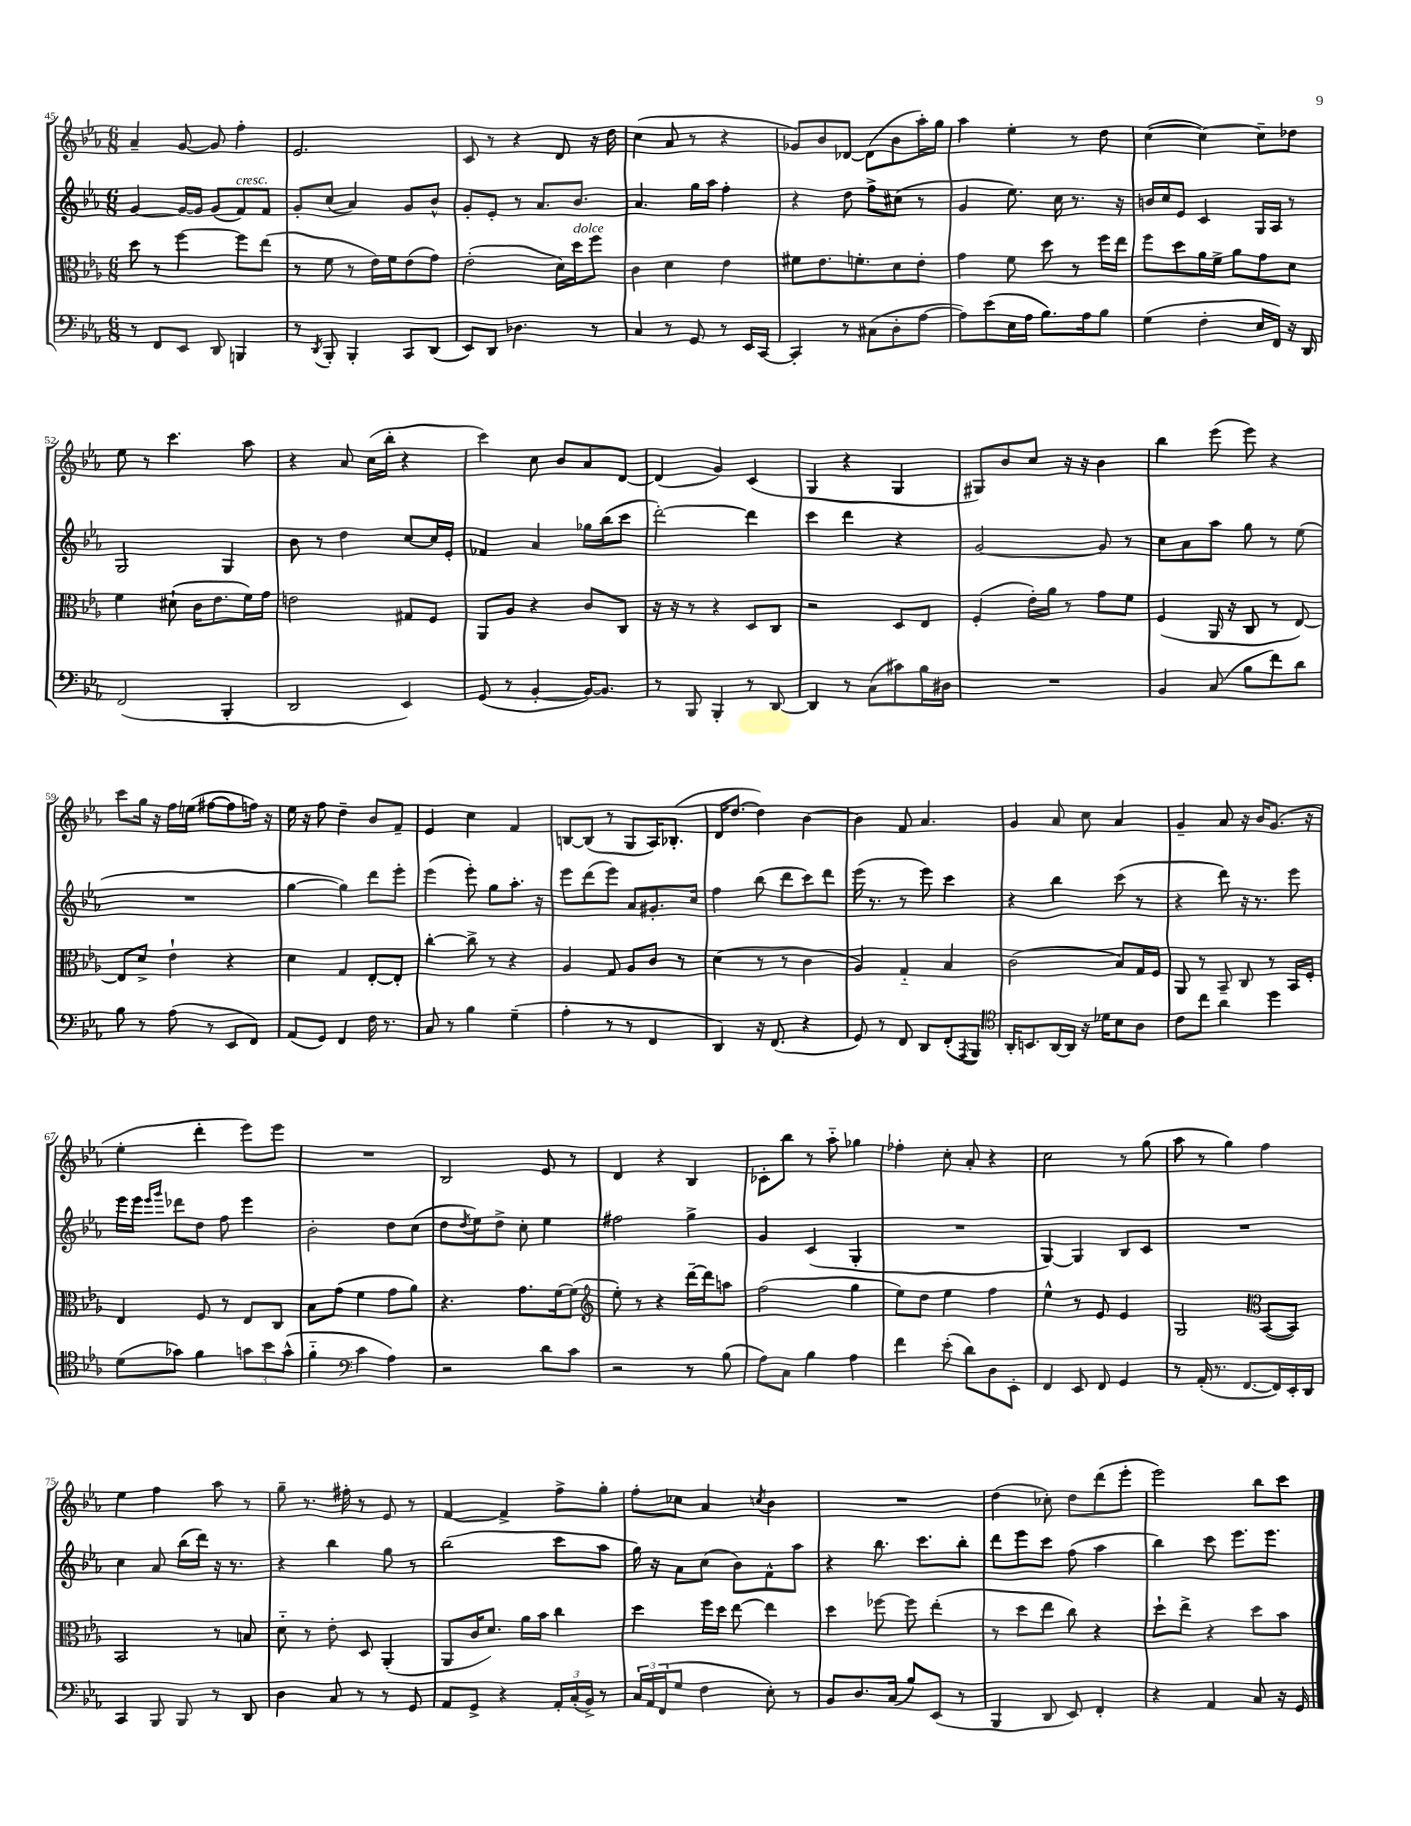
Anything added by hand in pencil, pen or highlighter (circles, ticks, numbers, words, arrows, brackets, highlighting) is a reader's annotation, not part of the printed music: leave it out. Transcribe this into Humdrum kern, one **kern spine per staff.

**kern	**kern	**kern	**kern
*staff4	*staff3	*staff2	*staff1
*clefF4	*clefC3	*clefG2	*clefG2
*k[b-e-a-]	*k[b-e-a-]	*k[b-e-a-]	*k[b-e-a-]
*M6/8	*M6/8	*M6/8	*M6/8
8r	8dd\	[4g/	4a-~/
8FF/L	8r	.	.
8EE-/J	[4ff\	16g/_LL	[8g/
.	.	16g/]JJ	.
8DD/	.	(8g/L	8g/]
4BBB/	8ff\]L	8f/)	4ff'\
.	(8ee-\J	8f/J	.
=	=	=	=
8r	8r	8g'/L	2.e-/
8qDD/	.	.	.
8BBB-'/	8f\	(8cc/J	.
4BBB-'/	8r	4a-/)	.
.	16e-\LL)	.	.
.	16f\J	.	.
8CC/L	(8e-\	8g/L	.
(8DD/J	8g\J)	8b-^^/J	.
=	=	=	=
8EE-/L)	(2e-'\	8g'/L	8c/
8DD/J	.	8e-'/J	8r
4.D-\	.	8r	4r
.	.	8.a-/L	.
.	16d\LL)	.	8d/
.	16dd\J	8.b-/J	.
8r	8ff\J	.	16r
.	.	.	16dd\
=	=	=	=
4C/	4c\	4.a-/	(4cc\
8r	4d\	.	8a-/
8GG/	.	16gg\LL	8r
.	.	16aa-\JJ	.
8r	4e-\	4ff'\	4r
16EE-/LL	.	.	.
[16CC/JJ	.	.	.
=	=	=	=
4CC'/]	8f#\L	4r	8g-/L)
.	8.e-\	.	8b-/
8r	.	8dd\	[8d-/J
.	8.f'\	.	.
(8C#\L	.	8ff^\L	(8d-\]L
8D'\	8d\	(8cc#\J	8b-\
[8A-\J	8e-'\J	8r	16aa-'\L)
.	.	.	16gg\JJ
=	=	=	=
8A-\]L)	4g\	4g/	4aa-\
(8e-\	.	.	.
16E-\L	8f\	8.ee-\)	4ee-'\
16A-\JJ	.	.	.
8.B-\L)	8dd\	.	.
.	.	16cc\	.
.	8r	8.r	8r
16A-\k	.	.	.
8B-\J	16ff\LL	.	8dd\
.	16ee-\JJ	16r	.
=	=	=	=
(4G\	8ff\L	16b/LL	([4cc\
.	.	16cc/J	.
.	8dd\	8e-/J	.
4F'\	16a-\L	4c/	4cc\_)
.	16f^\JJ	.	.
.	8a-\L	.	.
16E-/LL	8g\	16G/LL	8cc~\]L
16FF/JJ)	.	16A-/JJ	.
16r	8d\J	8r	8dd-\J
16DD/	.	.	.
=	=	=	=
(2FF/	4f\	2G/	8ee-\
.	.	.	8r
.	(8d#`\	.	4.ccc\
.	16c\LK	.	.
.	8.e-\	.	.
4BBB-'/	.	4G/	.
.	16f\L)	.	8aa-\
.	16g\JJ	.	.
=	=	=	=
2DD/	2e\	8b-\	4r
.	.	8r	.
.	.	4dd\	8a-/
.	.	.	(16cc\LL
.	.	.	16bb-'\JJ
4EE-/)	8G#/L	[8cc/L	4r
.	8F/J	16cc/]L	.
.	.	16e-'/JJ	.
=	=	=	=
(8GG/	8AA-/L	4f-/	4ccc\)
8r	8A-/J	.	.
[4BB-'/	4r	4a-/	8cc\
.	.	.	8b-/L
16BB-/_LK)	8c/L	16gg-\LL	8a-/
8.BB-/]J	.	(16bb-\J	.
.	8C/J	8ccc\J	[8d/J
=	=	=	=
8r	16r	[2ddd'\)	(4d/]
.	16r	.	.
8BBB-/	8r	.	.
4BBB-'/	4r	.	4g/)
8r	8D/L	4ddd\]	(4c/
[8DD/	8C/J	.	.
=	=	=	=
4DD/]	2r	4ccc\	4G/
8r	.	4ddd\	4r
(8C\L	.	.	.
8c#\)	8D/L	4r	4G/
16B-\L	8E-/J	.	.
16D#\JJ	.	.	.
=	=	=	=
2.r	(4F'/	[2g/	8G#/L)
.	.	.	8b-/
.	16e-'\LL)	.	8cc/J
.	16a-\JJ	.	.
.	8r	.	16r
.	.	.	16r
.	8g\L	8g/]	4b-\
.	8f\J	8r	.
=	=	=	=
4BB-/	(4F/	8cc\L	4bb-\
.	.	8a-\	.
(8C/	16AA-/	8aa-\J	(8eee-\
.	16r	.	.
8B-\L	8C/	8gg\	8eee-\)
8f\)	8r	8r	4r
8d\J	[8E-/)	(8ee-\	.
=	=	=	=
8B-\	8E-/]L	2.r	8ccc\L
8r	8d^/J	.	16gg\Jk
.	.	.	16r
(8A-\	4e-`\	.	16ff\LL
.	.	.	(16ee\JJ
8r	.	.	[8ff#\L
8EE-/L	4r	.	8ff#\]
8FF/J)	.	.	16ff\Jk)
.	.	.	16r
=	=	=	=
(8AA-/L	4d\	[4gg\	16ee-\
.	.	.	16r
8GG/J)	.	.	8ff\
4FF/	4G/	4gg\])	4dd~\
16F\	[8E-'/L	8ddd\L	8b-/L
8.r	.	.	.
.	8E-'/]J	8eee-'\J	8f~/J
=	=	=	=
8C/	[4cc'\	(4eee-\	4e-/
8r	.	.	.
4B-\	8cc^\]	8eee-'\)	4cc\
.	8r	8gg\L	.
(4G~\	4r	8.aa-'\J	4f/
.	.	16r	.
=	=	=	=
4A-'\	4A-/	8eee-\L	[8B/L
.	.	(8ddd\	(8B/]J
8r	8G/	8eee-\J)	8r
8r	8A-/L	8a-/L	8G/L
4FF/	8c/J	8.g#'/	16A-/K)
.	.	.	(8.B-'/J
.	8r	.	.
.	.	16cc/Jk	.
=	=	=	=
4DD/)	(4d\	4ff\	16d/LK
.	.	.	[8.dd/J
16r	8r	(8bb-\	4dd\])
(8.FF/	.	.	.
.	8r	8ddd\L	.
4r	4c\	8ccc\)	[4b-\
.	.	8ddd\J	.
=	=	=	=
8GG/)	4A-/)	(16eee-\	4b-\]
.	.	8.r	.
8r	.	.	.
8FF/	4G'~/	8r	8f/
8DD/L	.	8eee-\)	4.a-/
(8FF'/	4B-/	4ccc\	.
8qAAA-/	.	.	.
8BBB-/J)	.	.	.
=	=	=	=
*clefC4	*	*	*
16AA-'/LK	(2c\	4r	4g/
8.BB/	.	.	.
[16AA-/L	.	4bb-\	8a-/
16AA-/]JJ	.	.	.
16r	.	.	8cc\
16d-\LK	.	.	.
8B-\	8B-/L)	(8ccc\	4a-/
8A-\J	16G/L	8r	.
.	16F/JJ	.	.
=	=	=	=
8c\L	8AA-/	4r	4g~/
8cc\J	8r	.	.
4a-\	8BB-~/	8ddd\)	8a-/
.	8C/	16r	16r
.	.	8.r	16b-/LK
4dd\	8r	.	(8.g/J
.	16BB-/LL	8eee-\	.
.	16F'/JJ	.	16r
=	=	=	=
(8d\L	4E-/	16eee-\LL	4ee-'\
.	.	16eee-\JJ	.
.	.	16qqeee-/LL	.
.	.	16qqggg/JJ	.
8g-\J)	.	8ddd-\L	.
4f\	8F/	8dd\J	4ddd'\
.	8r	8ff\	.
12g\L	8E-/L	4eee-\	8eee-\L)
12b-\	.	.	.
.	8C/J	.	8eee-\J
(12g^^\J	.	.	.
=	=	=	=
4f'~\	8B-\L	2b-'\	2.r
.	(8g\J	.	.
*clefF4	*	*	*
4c\	4f\	.	.
4A-\)	8g\L	8dd\L	.
.	8a-\J)	(8cc\J	.
=	=	=	=
2r	4.r	8dd\L	2B-/
.	.	8qdd/	.
.	.	8ee-\)	.
.	.	8dd^\J	.
.	8.g\L	8cc'\	.
8d\L	.	4ee-\	8e-/
.	[16f\k	.	.
8c\J	(8f\]J	.	8r
=	=	=	=
*	*clefG2	*	*
2r	8ee-'\)	2ff#\	4d/
.	8r	.	.
.	4r	.	4r
8r	[16ddd~\LL	4gg^\	4B-/
.	16ddd\]J	.	.
(8B-\	8aa\J	.	.
=	=	=	=
8A-\L)	(2ff\	4g/	8c-'\L
8C\J	.	.	8bb-\J
4B-\	.	(4c/	8r
.	.	.	8aa-'~\
4A-\	4gg\	4G'/	4gg-\
=	=	=	=
4f\	8ee-\L)	2.r	4ff-'\
.	8dd\J	.	.
(8e-'\	4ee-\	.	8cc'\
8d\L)	.	.	8a-'/
8D\	4ff\	.	4r
8EE-'\J	.	.	.
=	=	=	=
4FF/	4ee-^^\	[4G/)	2cc\
8EE-/	8r	4G/]	.
8FF/	8e-/	.	.
4GG/	4e-/	8B-/L	8r
.	.	8c/J	(8gg\
=	=	=	=
8r	2G/	2.r	8aa-\
(16AA-'/	.	.	8r
8.r	.	.	.
.	.	.	4gg\)
[8.FF/L	.	.	.
*	*clefC3	*	*
.	([8BB-/L	.	4ff\
16FF/]L)	.	.	.
16EE-'/	8BB-/]J)	.	.
16DD/JJ	.	.	.
=	=	=	=
4CC/	2BB-/	4cc\	4ee-\
8BBB-/	.	8a-/	4ff\
8BBB-/	.	(16bb-\LL	.
.	.	16ddd\JJ)	.
8r	8r	16r	8aa-\
.	.	8.r	.
8DD/	8B/	.	8r
=	=	=	=
4D\	8d'~\	4r	8gg~\
.	8r	.	8.r
8C/	8e-'\	4bb-\	.
.	.	.	16ff#'\
8r	8D/	.	8r
8r	(4AA-'/	8gg\	8e-/
8GG/	.	8r	8r
=	=	=	=
8AA-/L	8AA-/L	(2bb-\	[4f/
8GG^/J	16c/K	.	.
.	8.d/J)	.	.
4r	.	.	4f^/]
.	16a-\LL	.	.
.	16b-\JJ	.	.
24AA-'/LL	4cc\	8ccc\L	8ff^\L
(24C'/	.	.	.
24BB-^/JJ)	.	.	.
8r	.	8aa-\J	8gg'\J
=	=	=	=
24C/LL	4dd\	16gg\)	8ff'\L
24AA-/	.	.	.
.	.	16r	.
(24FF/J	.	.	.
8G/J	.	8a-\L	8cc-\J
4F\	16ff\LL	(8cc\J	4a-/
.	16dd\JJ	.	.
.	[8ee-\	8b-\L)	.
.	.	.	8qcc/
8E-'\)	4ee-\]	8f^^\	4b-\
8r	.	8aa-\J	.
=	=	=	=
8BB-/L	4dd\	4r	2.r
8.D/	.	.	.
.	[8ff-\	8.bb-\	.
(16C/Jk	.	.	.
8B-/L)	8ff-\]	.	.
.	.	8.ccc\L	.
(8EE-/J	(4ee-'\	.	.
8r	.	8bb-'\J	.
=	=	=	=
4BBB-/	8r	8ddd\L	(4dd\
.	8dd\L	8eee-\	.
8DD/	8ee-\J	8ccc\J	8cc-'\)
8EE-/)	8cc\)	(8ff\	8dd\L
4FF'/	4r	4aa-\	(8ddd\
.	.	.	8eee-'\J
=	=	=	=
4r	8dd`\L	4bb-\)	2eee-\)
.	8ee-^\J	.	.
4AA-/	4r	8ccc\	.
.	.	8.eee-\L	.
8C/	8dd\L	.	8bb-\L
.	.	8.eee-\J	.
16r	8b-\J	.	8ccc\J
16GG/	.	.	.
==	==	==	==
*-	*-	*-	*-
